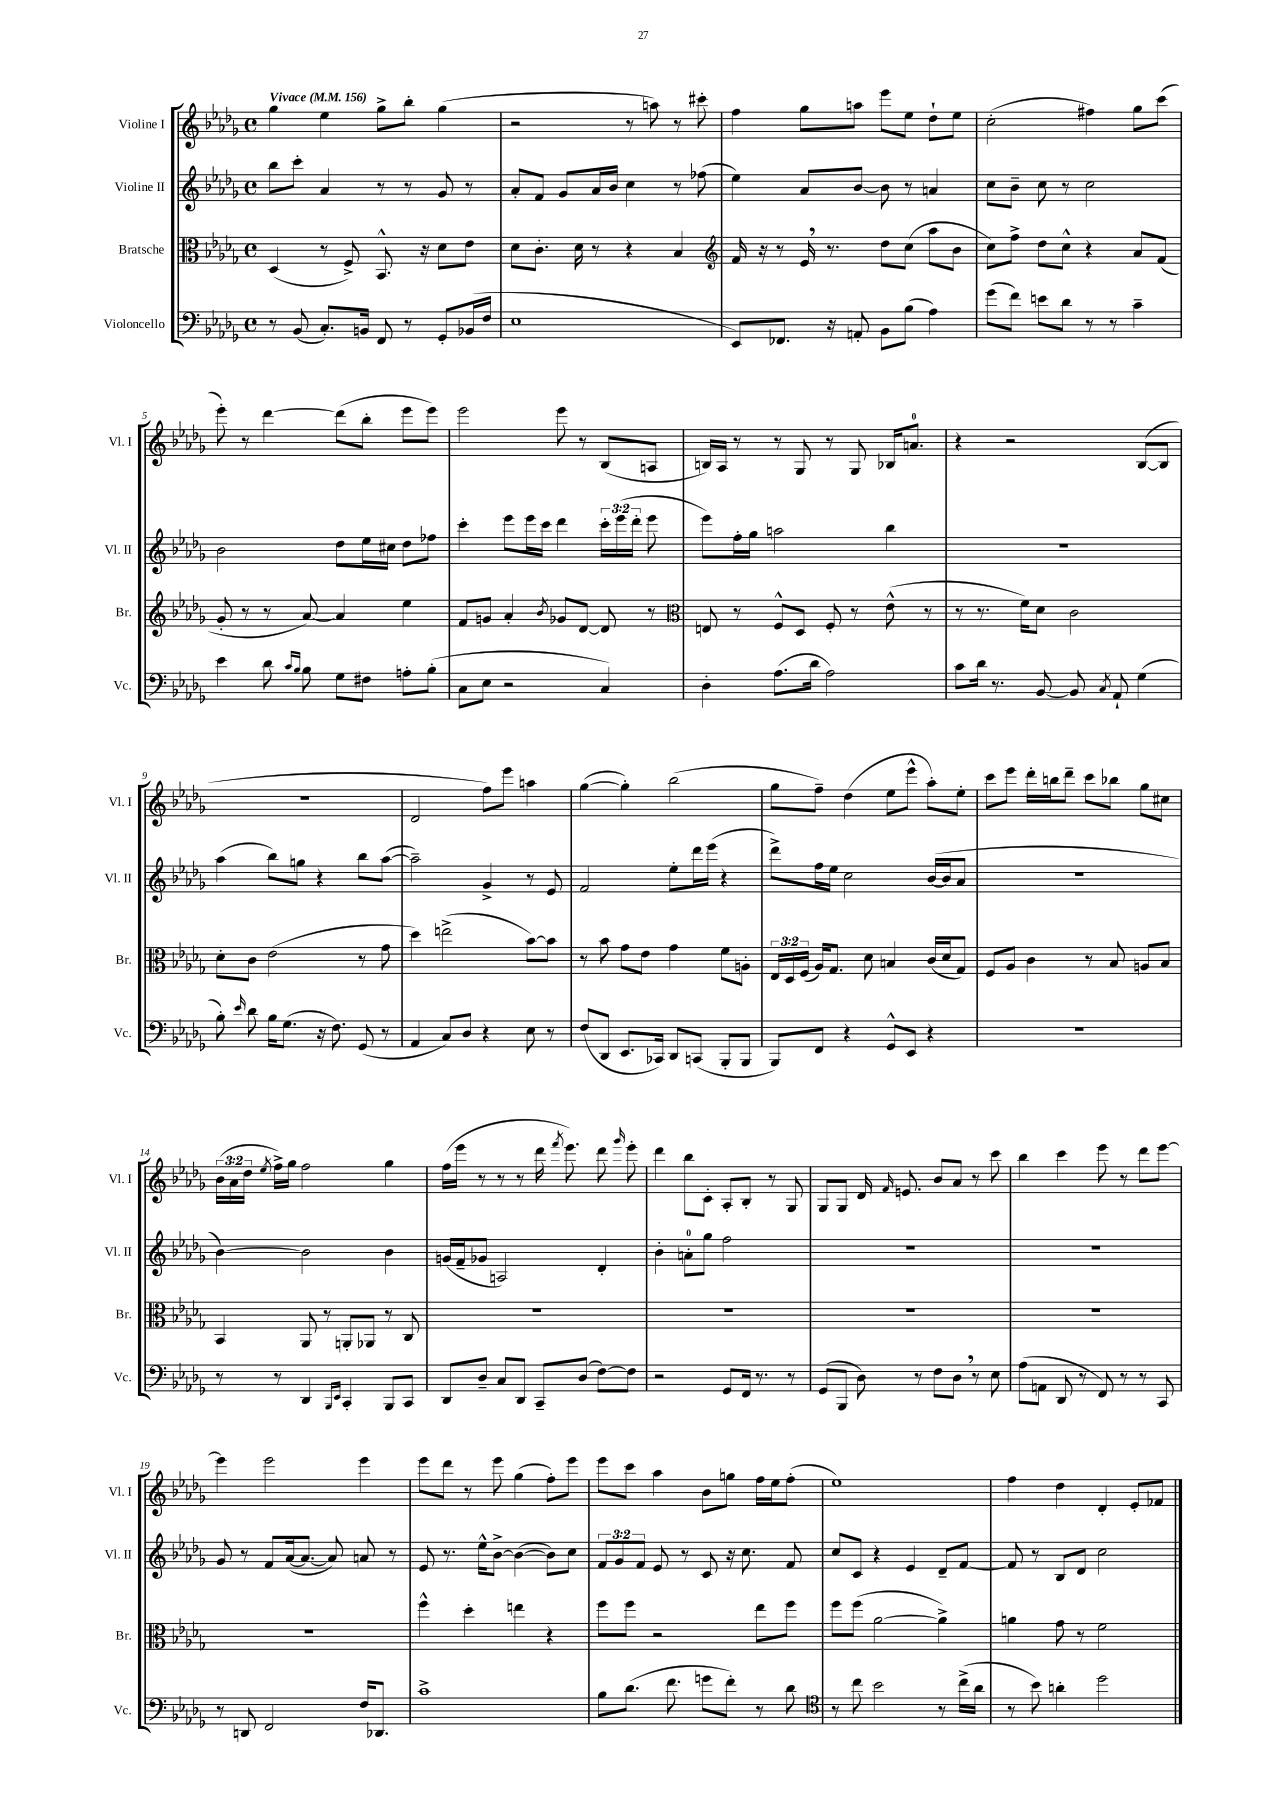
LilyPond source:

<<
\new StaffGroup <<
\new Staff = "s0" \with { instrumentName = "Violine I" shortInstrumentName = "Vl. I" } {
    \clef treble \key des \major \defaultTimeSignature \time 4/4 \override Staff.TupletNumber.text = #tuplet-number::calc-fraction-text \tempo "Vivace" 4 = 156
    \autoBeamOff ges''4 ees''4 ges''8[-> bes''8]-. ges''4( |
    r2 r8 a''8) r8 cis'''8-. |
    f''4 ges''8[ a''8] ees'''8[ ees''8] des''8[-! ees''8] |
    c''2-.( fis''4) ges''8[ c'''8]( |
    ees'''8-.) r8 des'''4~ des'''8[( bes''8]-. ees'''8[ ees'''8]) |
    ees'''2 ees'''8 r8 bes8[( a8] |
    b16[) aes16] r8 r8 ges8 r8 ges8 bes16[ a'8.]-0 |
    r4 r2 bes8[~( bes8] |
    R1 |
    des'2 f''8[) ees'''8] a''4 |
    ges''4~( ges''4-.) bes''2( |
    ges''8[ f''8]--) des''4( ees''8[ ees'''8]-^ aes''8[-.) ees''8]-. |
    c'''8[ ees'''8] des'''16[-. b''16 des'''8]-- c'''8[ bes''8] ges''8[ cis''8] |
    \tuplet 3/2 { bes'16[( aes'16 des''16] } \acciaccatura { ees''8 } f''16[->) ges''16] f''2 ges''4 |
    f''16[( ees'''16] r8 r8 r8 des'''16 \acciaccatura { f'''8 } ees'''8.) des'''8 \grace { ges'''16 } ees'''8-. |
    des'''4 bes''8[ c'8]-. aes8[-. bes8]-. r8 ges8 |
    ges8[ ges8] des'16 \grace { f'16 } e'8. bes'8[ aes'8] r8 c'''8 |
    bes''4 c'''4 ees'''8 r8 des'''8[ ees'''8]~ |
    ees'''4 ees'''2 ees'''4 |
    ees'''8[ des'''8] r8 ees'''8 ges''4( f''8[-.) ees'''8] |
    ees'''8[ c'''8] aes''4 bes'8[ g''8] f''16[ ees''16 f''8]-.( |
    ees''1) |
    f''4 des''4 des'4-. ees'8[-. fes'8] \bar "|." |
}
\new Staff = "s1" \with { instrumentName = "Violine II" shortInstrumentName = "Vl. II" } {
    \clef treble \key des \major \defaultTimeSignature \time 4/4 \override Staff.TupletNumber.text = #tuplet-number::calc-fraction-text
    \autoBeamOff bes''8[ c'''8]-. aes'4 r8 r8 ges'8 r8 |
    aes'8[-. f'8] ges'8[ aes'16 bes'16] c''4 r8 fes''8( |
    ees''4) aes'8[ bes'8]~ bes'8 r8 a'4 |
    c''8[ bes'8]-- c''8 r8 c''2 |
    bes'2 des''8[ ees''16 cis''16] des''8[ fes''8] |
    c'''4-. ees'''8[ ees'''16 c'''16] des'''4 \tuplet 3/2 { c'''16[-. ees'''16( des'''16]-. } ees'''8 |
    ees'''8[) f''16-. ges''16] a''2 bes''4 |
    R1 |
    aes''4( bes''8[) g''8] r4 bes''8[ aes''8]~( |
    aes''2--) ges'4-> r8 ees'8 |
    f'2 ees''8[-. des'''16 ees'''16]( r4 |
    des'''8[->) f''16 ees''16] c''2 bes'16[~( bes'16 aes'8] |
    R1 |
    bes'4~) bes'2 bes'4 |
    g'16[( f'16-- ges'8] a2) des'4-. |
    bes'4-. a'8[-0-. ges''8] f''2 |
    r1 |
    R1 |
    ges'8 r8 f'8[ aes'16~( aes'8.]~ aes'8) a'8 r8 |
    ees'8 r8. ees''16[-^ bes'8]~-> bes'4~( bes'8[) c''8] |
    \tuplet 3/2 { f'8[ ges'8 f'8] } ees'8 r8 c'8 r16 c''8. f'8 |
    c''8[ c'8] r4 ees'4 des'8[-- f'8]~ |
    f'8 r8 bes8[ des'8] c''2 \bar "|." |
}
\new Staff = "s2" \with { instrumentName = "Bratsche" shortInstrumentName = "Br." } {
    \clef alto \key des \major \defaultTimeSignature \time 4/4 \override Staff.TupletNumber.text = #tuplet-number::calc-fraction-text
    \autoBeamOff des4( r8 f8->) bes,8.-^ r16 des'8[ ees'8] |
    des'8[ c'8.]-. des'16 r8 r4 bes4 |
    \clef treble f'16 r16 r8 ees'16 \breathe r8. des''8[ c''8]( aes''8[ bes'8] |
    c''8[) f''8]-> des''8[ c''8]-^ r4 aes'8[ f'8]( |
    ges'8-. r8 r8 aes'8~) aes'4 ees''4 |
    f'8[ g'8] aes'4-. \acciaccatura { bes'8 } ges'8[ des'8]~ des'8 r8 |
    \clef alto e8 r8 f8[-^ des8] f8-. r8 ees'8-^( r8 |
    r8 r8. f'16[) des'8] c'2 |
    des'8[-. c'8] ees'2( r8 ges'8 |
    des''4) e''2->( bes'8[~) bes'8] |
    r8 bes'8 ges'8[ ees'8] ges'4 f'8[ a8]-. |
    \tuplet 3/2 { ees16[ des16 f16]( } aes16[) ges8.] des'8 b4 c'16[( des'16 ges8]) |
    f8[ aes8] c'4 r8 bes8 a8[ bes8] |
    bes,4 aes,8 r8 a,8[-. aes,8] r8 c8 |
    R1 |
    R1 |
    R1 |
    R1 |
    R1 |
    f''4-^ des''4-. e''4 r4 |
    f''8[ f''8] r2 ees''8[ f''8] |
    f''8[ f''8]( aes'2~ aes'4->) |
    a'4 ges'8 r8 f'2 \bar "|." |
}
\new Staff = "s3" \with { instrumentName = "Violoncello" shortInstrumentName = "Vc." } {
    \clef bass \key des \major \defaultTimeSignature \time 4/4
    \autoBeamOff r8 bes,8( c8.[-.) b,16] f,8 r8 ges,8[-. bes,16( f16] |
    ees1 |
    ees,8[) fes,8.] r16 a,8-. bes,8[ bes8]( aes4) |
    ges'8[( f'8]) e'8[ des'8] r8 r8 c'4-- |
    ees'4 des'8 \grace { c'16[ bes16] } bes8 ges8[ fis8] a8[-. bes8]-.( |
    c8[ ees8] r2 c4) |
    des4-. aes8.[( des'16] aes2) |
    c'8[ des'16] r8. bes,8~ bes,8 \acciaccatura { c8 } aes,8-! ges4( |
    bes8-.) \grace { ees'16 } des'8 bes16[ ges8.]( r16 f8.) ges,8( r8 |
    aes,4 c8[) des8] r4 ees8 r8 |
    f8[( des,8] ees,8.[ ces,16]) des,8[ c,8]( bes,,8[-. bes,,8] |
    bes,,8[) f,8] r4 ges,8[-^ ees,8] r4 |
    R1 |
    r8 r8 des,4 \grace { bes,,16[ ees,16] } c,4-. bes,,8[ c,8] |
    des,8[ des8]-- c8[ des,8] c,8[-- des8]( f8[~) f8] |
    r2 ges,8[ f,16] r8. r8 |
    ges,8[( bes,,8] des8) r8 f8[ des8] \breathe r8 ees8 |
    aes8[( a,8] des,8 r8 f,8) r8 r8 c,8 |
    r8 d,8 f,2 f16[ des,8.] |
    c'1-> |
    bes8[ des'8.]( f'8. g'8[ f'8]-.) r8 des'8 |
    \clef tenor r8 c''8 bes'2 r8 c''16[->( aes'16] |
    r8 bes'8) a'4-. des''2 \bar "|." |
}
>>
>>
